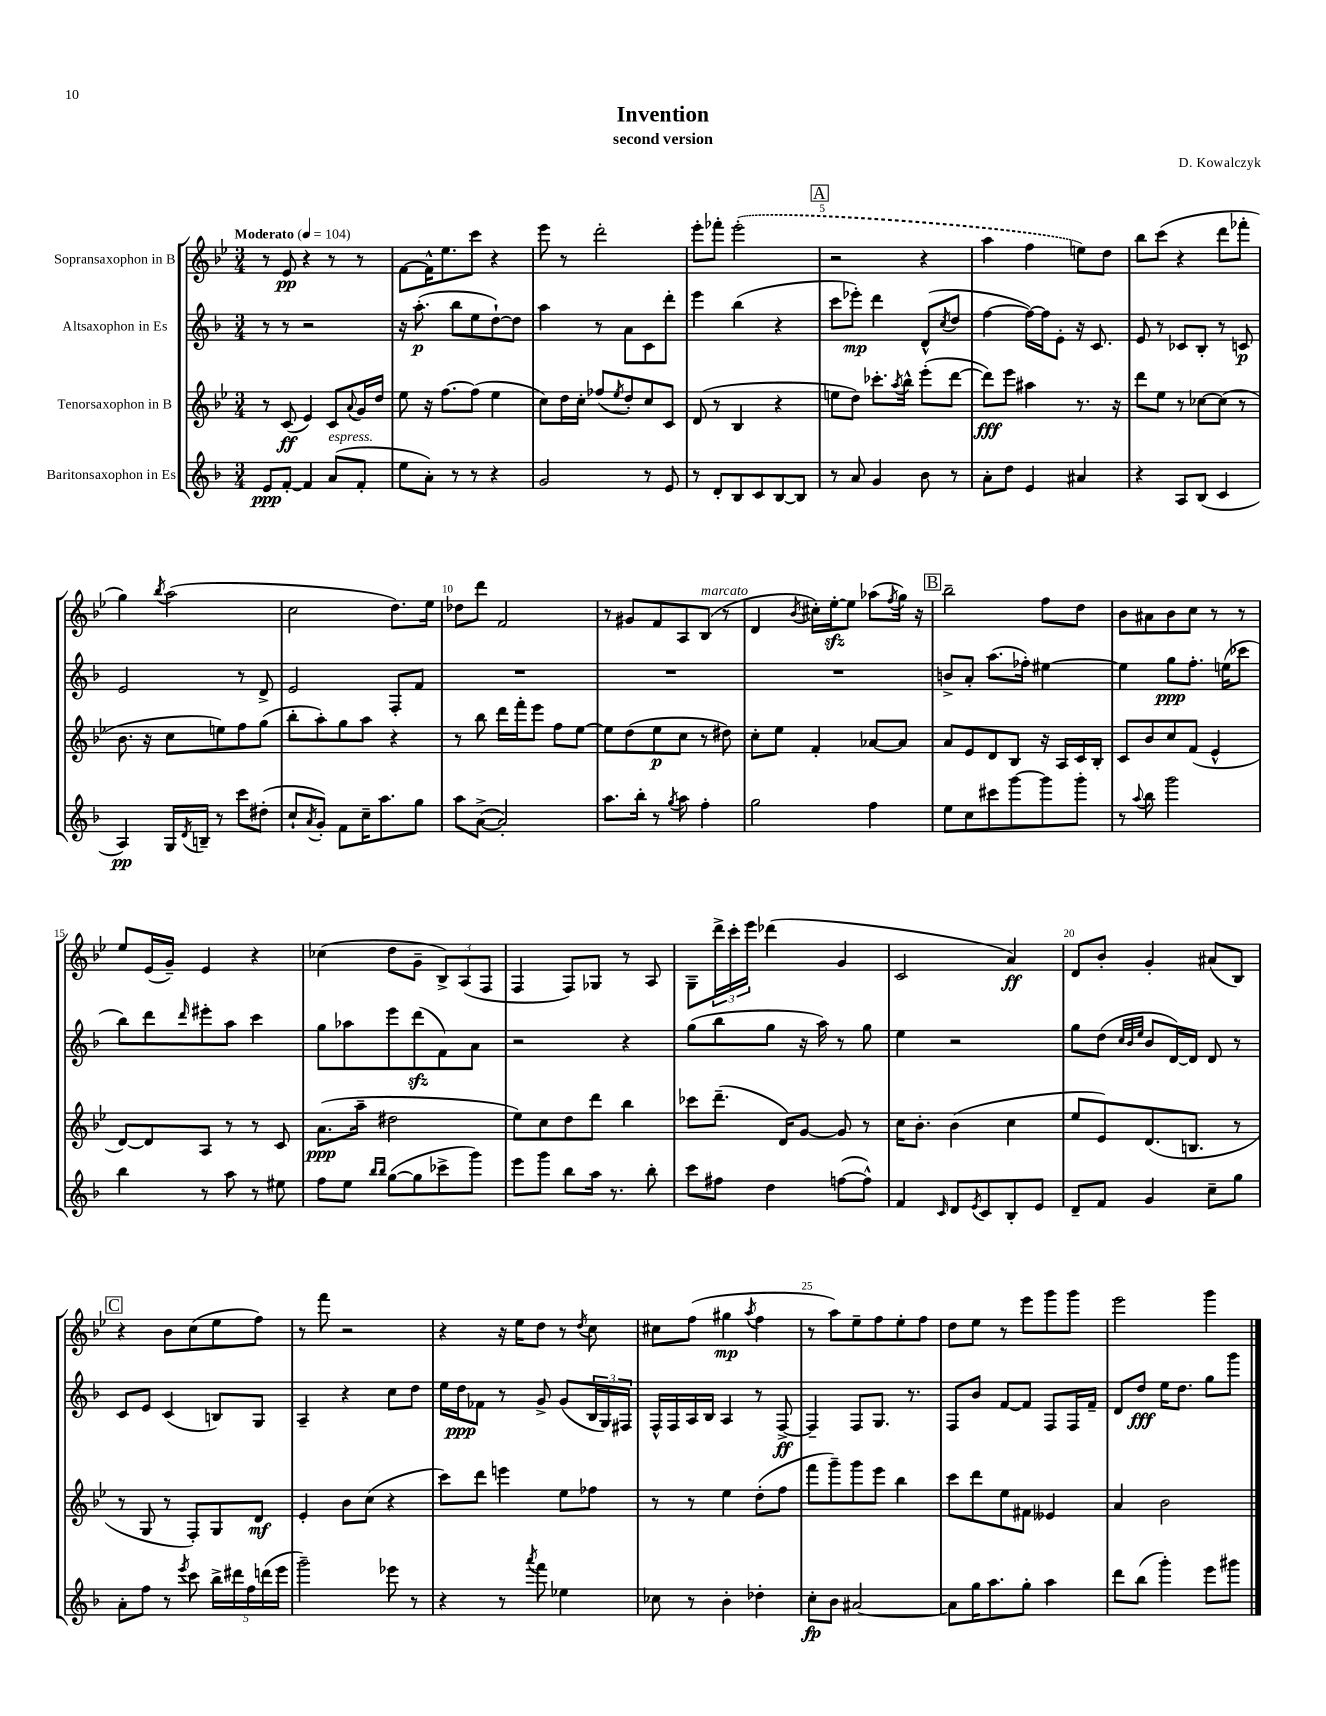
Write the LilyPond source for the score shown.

\header { title = "Invention" composer = "D. Kowalczyk" subtitle = "second version" }
<<
\new StaffGroup <<
\new Staff = "s0" \with { instrumentName = "Sopransaxophon in B" } {
    \clef treble \key bes \major \numericTimeSignature \time 3/4 \tempo "Moderato" 4 = 104
    r8 ees'8\pp r4 r8 r8 |
    f'8~ f'16-^ ees''8. c'''8 r4 |
    ees'''8 r8 d'''2-. |
    ees'''8-. fes'''8-. \once \slurDashed ees'''2-.( |
    \mark \markup { \box "A" } r2 r4 |
    a''4 f''4 e''8) d''8 |
    bes''8 c'''8( r4 d'''8 fes'''8-. |
    g''4) \acciaccatura { bes''8 } a''2( |
    c''2 d''8.) ees''16 |
    des''8 d'''8 f'2 |
    r8 gis'8 f'8 a8 bes8^\markup { \italic "marcato" }( r8 |
    d'4 \acciaccatura { bes'8 } cis''16-.) ees''16~-.\sfz ees''8 aes''8( \acciaccatura { f''8 } g''16) r16 |
    \mark \markup { \box "B" } bes''2-- f''8 d''8 |
    bes'8 ais'8 bes'8 c''8 r8 r8 |
    ees''8 ees'16( g'16--) ees'4 r4 |
    ces''4( d''8 g'8-- \tuplet 3/2 { bes8->) a8( f8 } |
    f4 f8) ges8 r8 a8 |
    g8-- \tuplet 3/2 { d'''16-> c'''16-. ees'''16 } des'''4( g'4 |
    c'2 a'4\ff) |
    d'8 bes'8-. g'4-. ais'8( bes8) |
    \mark \markup { \box "C" } r4 bes'8 c''8( ees''8 f''8) |
    r8 f'''8 r2 |
    r4 r16 ees''16 d''8 r8 \acciaccatura { d''8 } c''8 |
    cis''8 f''8( gis''4\mp \acciaccatura { a''8 } f''4 |
    r8 a''8) ees''8-- f''8 ees''8-. f''8 |
    d''8 ees''8 r8 ees'''8 g'''8 g'''8 |
    ees'''2 g'''4 \bar "|." |
}
\new Staff = "s1" \with { instrumentName = "Altsaxophon in Es" } {
    \clef treble \key f \major \numericTimeSignature \time 3/4
    r8 r8 r2 |
    r16 a''8.-.\p( bes''8 e''8 d''8~-!) d''8 |
    a''4 r8 a'8 c'8 d'''8-. |
    e'''4 bes''4( r4 |
    \mark \markup { \box "A" } c'''8 ees'''8-.\mp) d'''4 d'8-^( \acciaccatura { c''8 } d''8 |
    f''4~ f''16~) f''16 e'8-. r16 c'8. |
    e'8 r8 ces'8 bes8-. r8 c'8\p |
    e'2 r8 d'8-> |
    e'2 f8-. f'8 |
    R2. |
    R2. |
    R2. |
    \mark \markup { \box "B" } b'8-> a'8-. a''8.( fes''16-.) eis''4~ |
    eis''4 g''8\ppp f''8.-. e''16( ces'''8 |
    bes''8) d'''8 \grace { d'''16 } eis'''8-. a''8 c'''4 |
    g''8 aes''8 e'''8 d'''8\sfz( f'8) a'8 |
    r2 r4 |
    g''8( bes''8 g''8 r16 a''16) r8 g''8 |
    e''4 r2 |
    g''8 d''8( \grace { c''32 bes'32 e''32 } bes'8 d'16~) d'16 d'8 r8 |
    \mark \markup { \box "C" } c'8 e'8 c'4( b8) g8 |
    a4-- r4 c''8 d''8 |
    e''16 d''16\ppp fes'8 r8 g'8-> g'8( \tuplet 3/2 { bes16 g16) fis16 } |
    f16-^ f16 a16 bes16 a4 r8 f8~->\ff |
    f4-- f8 g8. r8. |
    f8 bes'8 f'8~ f'8 f8 f16 f'16-- |
    d'8 d''8\fff e''16 d''8. g''8 g'''8 \bar "|." |
}
\new Staff = "s2" \with { instrumentName = "Tenorsaxophon in B" } {
    \clef treble \key bes \major \numericTimeSignature \time 3/4
    r8 c'8\ff( ees'4) c'8 \appoggiatura { a'8 } g'16 d''16 |
    ees''8 r16 f''8.~ f''8( ees''4 |
    c''8) d''16 c''16-. fes''8( \acciaccatura { ees''8 } d''8-.) c''8 c'8 |
    d'8( r8 bes4 r4 |
    \mark \markup { \box "A" } e''8 d''8) ces'''8.-. \acciaccatura { a''8 } bes''16-^ ees'''8-.( d'''8~ |
    d'''8\fff) ees'''8 ais''4 r8. r16 |
    d'''8 ees''8 r8 ces''8~ ces''8( r8 |
    bes'8. r16 c''8 e''8) f''8 g''8( |
    bes''8-. a''8-.) g''8 a''8 r4 |
    r8 bes''8 d'''16 f'''16-. ees'''8 f''8 ees''8~ |
    ees''8 d''8( ees''8\p c''8 r8 dis''8) |
    c''8-. ees''8 f'4-. aes'8~ aes'8 |
    \mark \markup { \box "B" } a'8 ees'8 d'8 bes8 r16 a16 c'16 bes16-. |
    c'8 bes'8 c''8 f'8( ees'4-^ |
    d'8~) d'8 a8 r8 r8 c'8 |
    a'8.\ppp( a''16-- dis''2 |
    ees''8) c''8 d''8 d'''8 bes''4 |
    ces'''8 d'''8.--( d'16) g'8~ g'8 r8 |
    c''16 bes'8.-. bes'4( c''4 |
    ees''8 ees'8) d'8.( b8. r8 |
    \mark \markup { \box "C" } r8 g8 r8 f8-.) g8 d'8\mf |
    ees'4-. bes'8 c''8( r4 |
    c'''8) d'''8 e'''4 ees''8 fes''8 |
    r8 r8 ees''4 d''8-.( f''8 |
    f'''8 g'''8--) g'''8 ees'''8 bes''4 |
    c'''8 d'''8 ees''8 fis'8 eeses'4 |
    a'4 bes'2 \bar "|." |
}
\new Staff = "s3" \with { instrumentName = "Baritonsaxophon in Es" } {
    \clef treble \key f \major \numericTimeSignature \time 3/4
    e'8\ppp f'8~-. f'4 a'8^\markup { \italic "espress." }( f'8-. |
    e''8 a'8-.) r8 r8 r4 |
    g'2 r8 e'8 |
    r8 d'8-. bes8 c'8 bes8~ bes8 |
    \mark \markup { \box "A" } r8 a'8 g'4 bes'8 r8 |
    a'8-. d''8 e'4 ais'4 |
    r4 a8 bes8( c'4 |
    a4\pp) g16 \acciaccatura { d'8 } b16-- r8 c'''8 dis''8-.( |
    c''8-! \acciaccatura { a'8 } g'8-.) f'8 c''16-- a''8. g''8 |
    a''8 a'8~->( a'2-.) |
    a''8. bes''16-. r8 \acciaccatura { g''8 } a''8 f''4-. |
    g''2 f''4 |
    \mark \markup { \box "B" } e''8 c''8 cis'''8 g'''8~ g'''8 g'''8-. |
    r8 \appoggiatura { a''8 } bes''8 g'''2 |
    bes''4 r8 a''8 r8 eis''8 |
    f''8 e''8 \grace { bes''16 bes''16 } g''8~( g''8 ces'''8-> g'''8) |
    e'''8 g'''8 bes''8 a''16 r8. bes''8-. |
    c'''8 fis''8 d''4 f''8~( f''8-^) |
    f'4 \grace { c'16 } d'8 \acciaccatura { e'8 } c'8 bes8-. e'8 |
    d'8-- f'8 g'4 c''8-- g''8 |
    \mark \markup { \box "C" } a'8-. f''8 r8 \acciaccatura { e'''8 } c'''8 \tuplet 5/4 { bes''16-> dis'''16 f''16 d'''16( e'''16 } |
    g'''2--) ees'''8 r8 |
    r4 r8 \acciaccatura { a'''8 } f'''8 ees''4 |
    ces''8 r8 bes'4-. des''4-. |
    c''8-.\fp bes'8 ais'2~ |
    ais'8 g''16 a''8. g''8-. a''4 |
    d'''8 bes''8( g'''4-.) e'''8 gis'''8 \bar "|." |
}
>>
>>
\layout { \context { \Score \override BarNumber.break-visibility = ##(#f #t #t) barNumberVisibility = #(every-nth-bar-number-visible 5) } }
